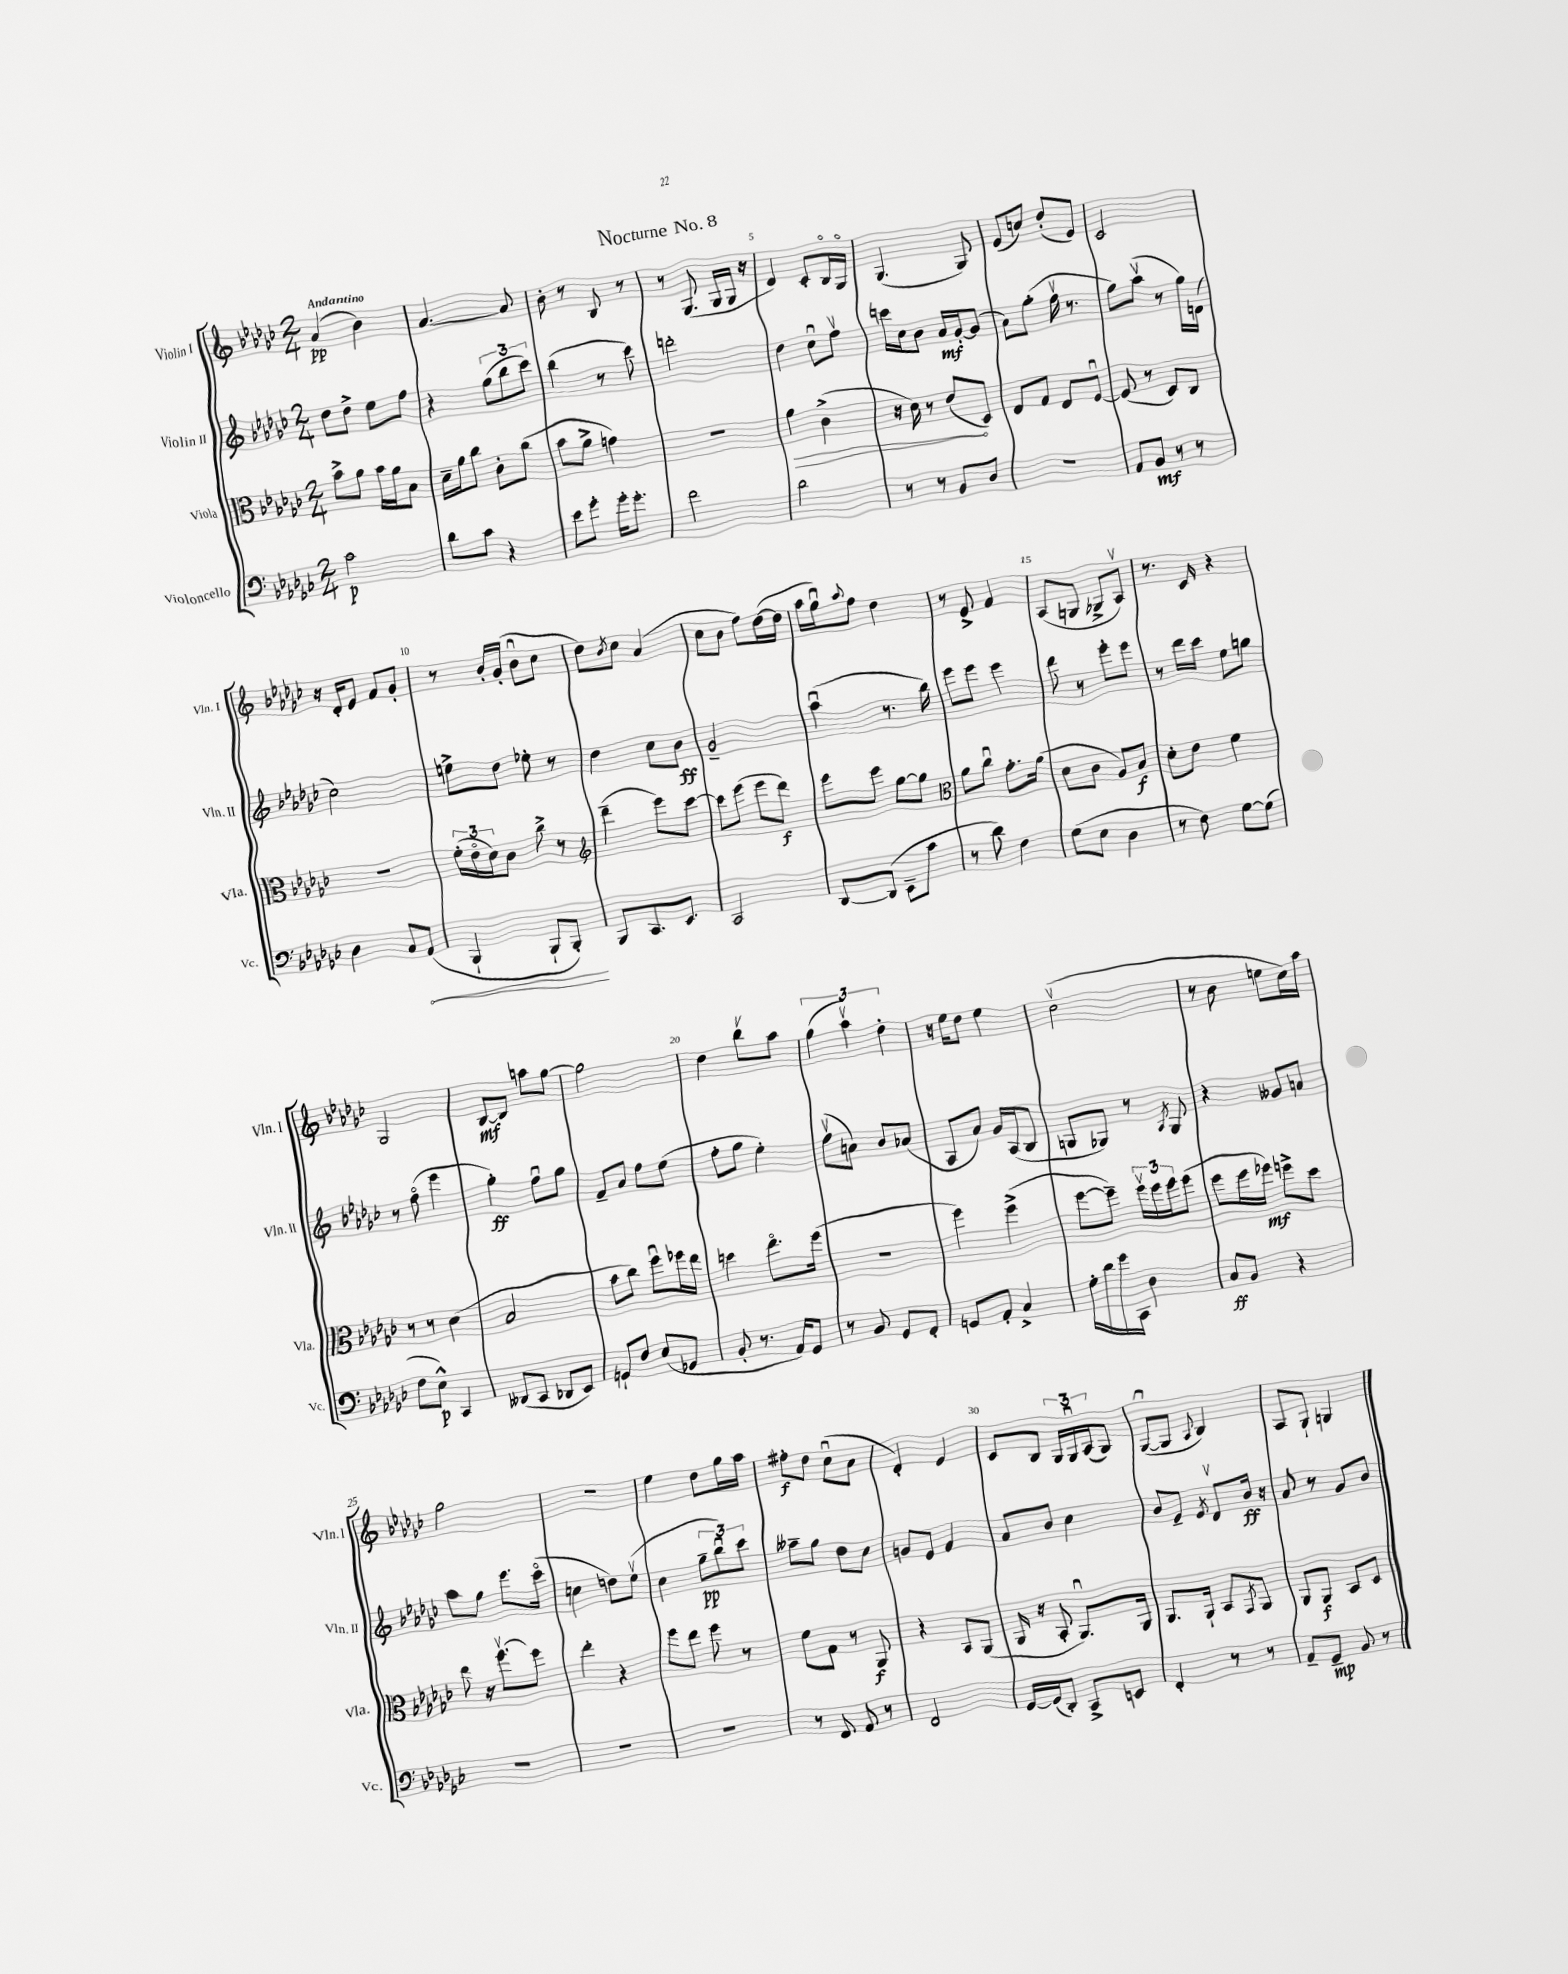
\header { title = "Nocturne No. 8" }
<<
\new StaffGroup <<
\new Staff = "s0" \with { instrumentName = "Violin I" shortInstrumentName = "Vln. I" } {
    \clef treble \key ges \major \numericTimeSignature \time 2/4 \tempo "Andantino"
    aes'4\pp( bes'4) |
    aes'4.~ aes'8 |
    bes'8-. r8 bes8 r8 |
    r8 ges8.( ges16 ges16 r16 |
    des'4) ces'8-. bes16\flageolet ges16\flageolet |
    ges4.( ges8) |
    ees'8( c''8) des''8-.( ees'8) |
    ces'2 |
    r16 des'16-. ees'8 f'8 ges'8-. |
    r8 bes'16-. ges'16-.( bes'8\downbow ces''8 |
    des''8) \acciaccatura { bes'8 } ces''8 aes'4( |
    ces''8 bes'8 f''8) des''16~( des''16 |
    aes''16 ges''16\downbow) \appoggiatura { aes''8 } f''8 des''4 |
    r8 ees'8-> f'4 |
    aes8( g8 ges8-> aes8\upbow) |
    r8. ces'16 r4 |
    ges2 |
    bes8~\mf bes8 a''8 ges''8~ |
    ges''2 |
    des''4 bes''8\upbow aes''8 |
    \tuplet 3/2 { ges''4( aes''4\upbow) des''4-. } |
    r16 ees''16 des''8 ees''4 |
    ces''2\upbow( |
    r8 bes'8 e''8 ces''16) aes''16 |
    ges''2 |
    R2 |
    ees''4 des''8 ges''16 aes''16 |
    fis''8-.\f des''8 ces''8\downbow( aes'8 |
    des'4-.) ees'4 |
    ces'8 bes8 \tuplet 3/2 { ges16 ges16\downbow aes16( } ges8) |
    ges8~\downbow( ges8 \appoggiatura { aes8 } bes4) |
    aes8 ges8-! g4 \bar "|." |
}
\new Staff = "s1" \with { instrumentName = "Violin II" shortInstrumentName = "Vln. II" } {
    \clef treble \key ges \major \numericTimeSignature \time 2/4
    des''8 des''8-> ees''8 f''8 |
    r4 \tuplet 3/2 { ges''8( bes''8 ces'''8) } |
    bes''4( r8 ces'''8) |
    d'''2-. |
    des''4 ces''8\downbow f''8\upbow |
    c'''16 ces''16 bes'8 aes'16\mf ges'16~-. ges'8( |
    aes'8) ges''8-.( f''16\upbow r8. |
    ges''8) aes''8\upbow( r8 ges''16) d'16( |
    ces''2) |
    e''8-> des''8 ees''8-. r8 |
    des''4 ces''8 bes'8\ff |
    ges'2-- |
    aes''4\downbow( r8. bes''16) |
    ees'''8 ees'''8 ees'''4 |
    des'''8 r8 ees'''8-. ees'''8 |
    r8 des'''16 ces'''16 ees''8 g''8 |
    r8 f''8\flageolet( ees'''4 |
    ges''4-.\ff) f''8\downbow ges''8 |
    f'8-- aes'8 f''8 ees''8( |
    f''8-. ges''8 ees''4-.) |
    f''8\upbow( a'8) bes'8 aes'8( |
    aes8 aes'8) ges'16 aes16( bes8 |
    g8 ges8) r8 \acciaccatura { aes8 } ges8 |
    r4 geses'8 a'8 |
    aes''8 ges''8 ees'''8. ces'''16\flageolet( |
    c''4 d''8) ees''8\upbow( |
    ces''4 \tuplet 3/2 { ges''8--\pp bes''8\downbow) ces'''8 } |
    aeses''8-- ges''8 des''8 ces''8 |
    g'8 ees'8 f'4 |
    aes'8 bes'8 ces''4 |
    bes'8 ees'8-- \acciaccatura { ees'8 } des'8\upbow bes'16\ff r16 |
    aes'8 r8 ges'8 bes'8 \bar "|." |
}
\new Staff = "s2" \with { instrumentName = "Viola" shortInstrumentName = "Vla." } {
    \clef alto \key ges \major \numericTimeSignature \time 2/4
    bes'8-> aes'8 bes'16 aes'16 bes8 |
    des'16-- aes'16 ces''8 ces'8-. ces''8( |
    bes'8 aes'8-> g'4) |
    R2 |
    \once \override Hairpin.circled-tip = ##t aes'4\> ces'4->( |
    r16 des'16) r8 ees'8\!( des8) |
    ees8 ges8 ees8 f8~\downbow |
    f8( r8 des8) ces8 |
    R2 |
    \tuplet 3/2 { f'16-.( ees'16\flageolet des'16) } ces'8 ces''8-> r8 |
    \clef treble des'''4--( ees'''8) ces'''8~ |
    ces'''8 ees'''8( ees'''8 des'''8\f) |
    ees'''8 ees'''8 ges''8~ ges''8 |
    \clef alto aes'8 ces''8\downbow ges'8.-. aes'16( |
    des'8 ces'8 aes8) bes8\f |
    des'8-. ees'8 f'4 |
    r8 r8 des'4( |
    bes2 |
    bes'8 ces''8) f''8\downbow fes''16 ees''16 |
    d''4 ees''8.\flageolet f''16( |
    r2 |
    f''4) f''4->( |
    f''8~ f''8--) \tuplet 3/2 { f''16\upbow f''16 f''16 } f''8( |
    f''8 f''16 fes''16\mf) f''8-> des''8 |
    ees''8 r16 f''8.~\upbow f''8 |
    ees''4-. r4 |
    f''8 ees''8 f''8 r8 |
    f'8 ges8 r8 aes,8\f |
    r4 bes,8 aes,8( |
    aes,16 r16 bes,8-. aes,8.\downbow) aes,16 |
    aes,8. aes,16-! bes,8 \acciaccatura { ges,8 } aes,8 |
    aes,8 aes,8\f bes,8 des8 \bar "|." |
}
\new Staff = "s3" \with { instrumentName = "Violoncello" shortInstrumentName = "Vc." } {
    \clef bass \key ges \major \numericTimeSignature \time 2/4
    ces'2\p |
    des'8 ces'8 r4 |
    ees'8 ges'8-. ges'16-. ges'8.-. |
    f'2 |
    des'2 |
    r8 r8 bes,8 des8 |
    r2 |
    aes,8 bes,8\mf r8 r8 |
    des4 ces8 \once \override Hairpin.circled-tip = ##t aes,8\<( |
    bes,,4-! bes,,8-! bes,,8-.\!) |
    bes,,8 ces,8. ees,8. |
    ces,2 |
    des,8~ des,8( ees,8-- ces'8 |
    r8 des'8) f4 |
    ges8( ees8 des4 |
    r8 f8) ges8~ ges8( |
    f8 ees8-^\p) ces,4 |
    deses,8( ces,8 des,8 ees,8) |
    g,8-! f8 ees8( ges,8 |
    bes,8-. r8. aes,16) ges,8 |
    r8 bes,8 ges,8 f,8-. |
    g,8 aes,8-. ces4-> |
    ges16-. des'16 ges'16 ces,16 des4 |
    ces8\ff bes,8 r4 |
    R2 |
    R2 |
    R2 |
    r8 f,8 aes,8 r8 |
    f,2 |
    ges,16~ ges,16( des,8-.) ces,8-> e,8 |
    f,4-. r8 r8 |
    aes,8-- ges,8--\mp bes,8 r8 \bar "|." |
}
>>
>>
\layout { \context { \Score \override BarNumber.break-visibility = ##(#f #t #t) barNumberVisibility = #(every-nth-bar-number-visible 5) } }
